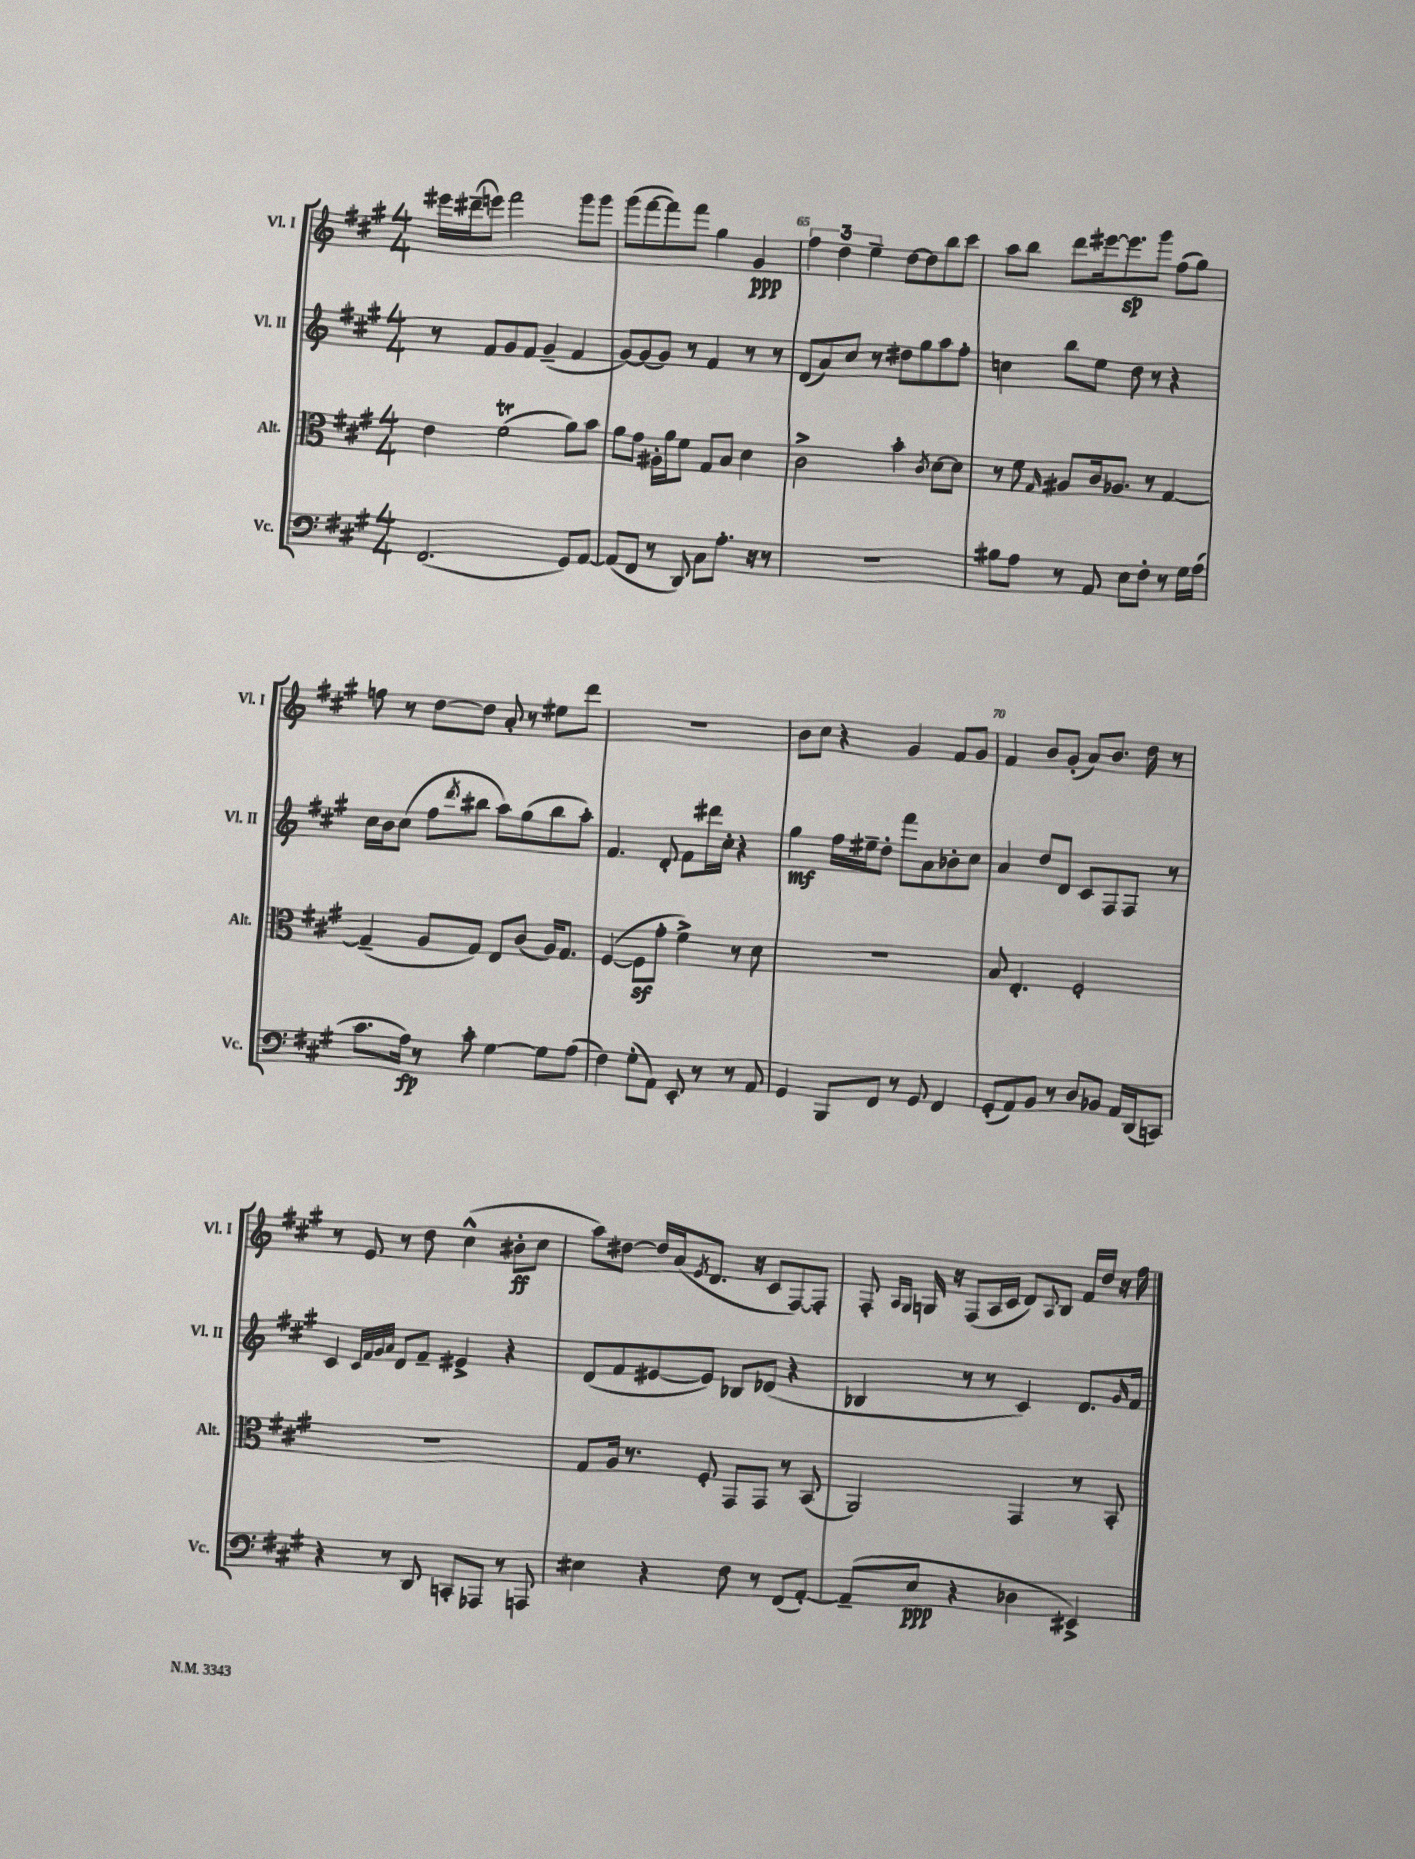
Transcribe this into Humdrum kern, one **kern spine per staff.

**kern	**dynam	**kern	**kern	**dynam	**kern	**dynam
*part4	*part4	*part3	*part2	*part2	*part1	*part1
*staff4	*staff4	*staff3	*staff2	*staff2	*staff1	*staff1
*I"Vc.	*	*I"Alt.	*I"Vl. II	*	*I"Vl. I	*
*I'Vc.	*	*I'Alt.	*I'Vl. II	*	*I'Vl. I	*
*clefF4	*	*clefC3	*clefG2	*	*clefG2	*
*k[f#c#g#]	*	*k[f#c#g#]	*k[f#c#g#]	*	*k[f#c#g#]	*
*M4/4	*	*M4/4	*M4/4	*	*M4/4	*
=63	=63	=63	=63	=63	=63	=63
(2.FF#/	.	4e\	8r	.	16eee#X\LL	.
.	.	.	.	.	(16ddd#X~\J	.
.	.	.	8f#/L	.	8eeen\J)	.
.	.	(2f#T\	8g#/	.	2fff#\	.
.	.	.	8f#/J	.	.	.
.	.	.	(4g#~/	.	.	.
8GG#/L)	.	8a\L)	4f#/	.	8ggg#\L	.
[8AA/J	.	8b\J	.	.	8ggg#\J	.
=64	=64	=64	=64	=64	=64	=64
(8AA/L]	.	8a\L	[8g#/L)	.	(8ggg#\L	.
8FF#/J	.	8g#\J	(8g#/]	.	[8fff#\	.
8r	.	16A#X'\LL	8g#/J)	.	8fff#\])	.
.	.	16a\J	.	.	.	.
8DD/)	.	8f#\J	8r	.	8fff#\J	.
8C#\L	.	8G#/L	4f#/	.	4gg#\	.
8.A'\J	.	8B/J	.	.	.	.
.	.	4d\	8r	.	4g#/	ppp
16r	.	.	.	.	.	.
8r	.	.	8r	.	.	.
=65	=65	=65	=65	=65	=65	=65
1r	.	2c#^\	(8d/L	.	6ff#\	.
.	.	.	8a/)	.	.	.
.	.	.	.	.	6dd\	.
.	.	.	8cc#/J	.	.	.
.	.	.	.	.	6ee~\	.
.	.	.	8r	.	.	.
.	.	4b'\	8dd#X\L	.	[8dd\L	.
.	.	.	8gg#\	.	8dd\]	.
.	.	8qc#/	.	.	.	.
.	.	[8d\L	8aa\	.	8bb\	.
.	.	8d\J]	8ff#'\J	.	8ccc#\J	.
=66	=66	=66	=66	=66	=66	=66
8B#X\L	.	8r	4ccn\	.	8aa\L	.
8A\J	.	8f#\	.	.	8bb\J	.
.	.	16qqG#/	.	.	.	.
8r	.	8A#X/L	8bb\L	.	8ddd\L	.
8AA/	.	16c#/k	8ee\J	.	[16eee#X\k	.
.	.	8.A-X/J	.	.	8.eee#\]	sp
8E\L	.	.	8dd\	.	.	.
8F#'\J	.	8r	8r	.	8ggg#\J	.
8r	.	[4G#/	4r	.	(8ff#\L	.
16G#\LL	.	.	.	.	8gg#\J)	.
(16A\JJ	.	.	.	.	.	.
!!LO:LB:g=z
=67	=67	=67	=67	=67	=67	=67
8.c#\L	.	(4G#~/]	16cc#\LL	.	8ffn\	.
.	.	.	16b\J	.	.	.
.	.	.	(8cc#\J	.	8r	.
16A\Jk)	fp	.	.	.	.	.
8r	.	8A/L	8ff#\L	.	[8dd\L	.
.	.	.	8qddd/	.	.	.
8c#'\	.	8G#/J)	8bb#X\J	.	8dd\J]	.
[4G#\	.	8E/L	8aa\L)	.	8a'/	.
.	.	(8c#/J	(8gg#\	.	8r	.
8G#\L]	.	16A/KL)	8bb#\	.	8ee#X\L	.
.	.	8.G#/J	.	.	.	.
(8A\J	.	.	8aa'\J)	.	8ddd\J	.
=68	=68	=68	=68	=68	=68	=68
4F#\)	.	([4F#/	4.f#/	.	1r	.
(8G#'\L	.	8F#z\L]	.	.	.	.
8AA\J)	.	8g#'\J	8d'/	.	.	.
8EE'/	.	4f#^\)	8f#\L	.	.	.
8r	.	.	16ddd#X\L	.	.	.
.	.	.	16cc#'\JJ	.	.	.
8r	.	8r	4r	.	.	.
8AA/	.	8d\	.	.	.	.
=69	=69	=69	=69	=69	=69	=69
4GG#/	.	1r	4gg#\	mf	8b\L	.
.	.	.	.	.	8cc#\J	.
8BBB/L	.	.	16ff#\LL	.	4r	.
.	.	.	16ee#X~\J	.	.	.
8FF#/J	.	.	8dd'\J	.	.	.
8r	.	.	8fff#\L	.	4g#/	.
8GG#/	.	.	8a\	.	.	.
4FF#/	.	.	8b-X'\	.	8f#/L	.
.	.	.	8cc#\J	.	8g#/J	.
=70	=70	=70	=70	=70	=70	=70
(8GG#'/L	.	8B/	4a/	.	4f#/	.
8AA/)	.	4.E'/	.	.	.	.
8BB/J	.	.	8dd/L	.	8b/L	.
8r	.	.	8d/J	.	(8g#'/J	.
8D/L	.	2F#'/	8c#/L	.	8a/L)	.
8BB-X/J	.	.	8F#/	.	8.b/J	.
16AA/LL	.	.	8F#/J	.	.	.
(16DD/J	.	.	.	.	16dd\	.
8CCn/J)	.	.	8r	.	8r	.
!!LO:LB:g=z
=71	=71	=71	=71	=71	=71	=71
4r	.	1r	4c#/	.	8r	.
.	.	.	.	.	8e/	.
.	.	.	32qqc#/LLL	.	.	.
.	.	.	32qqf#/	.	.	.
.	.	.	32qqg#/	.	.	.
.	.	.	32qqa/JJJ	.	.	.
8r	.	.	8d/L	.	8r	.
8DD/	.	.	8f#~/J	.	8dd\	.
8CCn'/L	.	.	4e#X^/	.	(4cc#^^\	.
8AAA-X/J	.	.	.	.	.	.
8r	.	.	4r	.	8b#X'\L	ff
8AAAn/	.	.	.	.	8cc#\J	.
=72	=72	=72	=72	=72	=72	=72
4E#X\	.	8G#/L	(8d/L	.	8aa\L)	.
.	.	16A/Jk	8f#/	.	[8dd#X\J	.
.	.	8.r	.	.	.	.
4r	.	.	[8e#X/	.	16dd#/LL]	.
.	.	.	.	.	(16a/J	.
.	.	.	.	.	8qe/	.
.	.	8F#'/	8e#/J])	.	8.d/J	.
8F#\	.	8GG#/L	8B-X/L	.	.	.
.	.	.	.	.	16r	.
8r	.	8GG#/J	(8d-X/J	.	8c#/L	.
(8FF#/L	.	8r	4r	.	[8F#/)	.
[8AA'/J)	.	(8BB/	.	.	8F#'/J]	.
=73	=73	=73	=73	=73	=73	=73
(8AA~/L]	.	2AA/)	4B-X/	.	8F#'/	.
.	.	.	.	.	16qqA/LL	.
.	.	.	.	.	16qqG#/JJ	.
8E/J	ppp	.	.	.	16Gn/	.
.	.	.	.	.	16r	.
4r	.	.	8r	.	(8F#/L	.
.	.	.	8r	.	16A/L	.
.	.	.	.	.	16c#/JJ	.
4D-X\	.	4GG#/	4c#/)	.	8d/L)	.
.	.	.	.	.	8qqA/	.
.	.	.	.	.	8B/J	.
4EE#X^/)	.	8r	8.d/L	.	16f#/LL	.
.	.	.	.	.	16dd/JJ	.
.	.	8BB'/	.	.	16r	.
.	.	.	16qqg#/	.	.	.
.	.	.	16f#/Jk	.	16ff#\	.
==	==	==	==	==	==	==
*-	*-	*-	*-	*-	*-	*-
